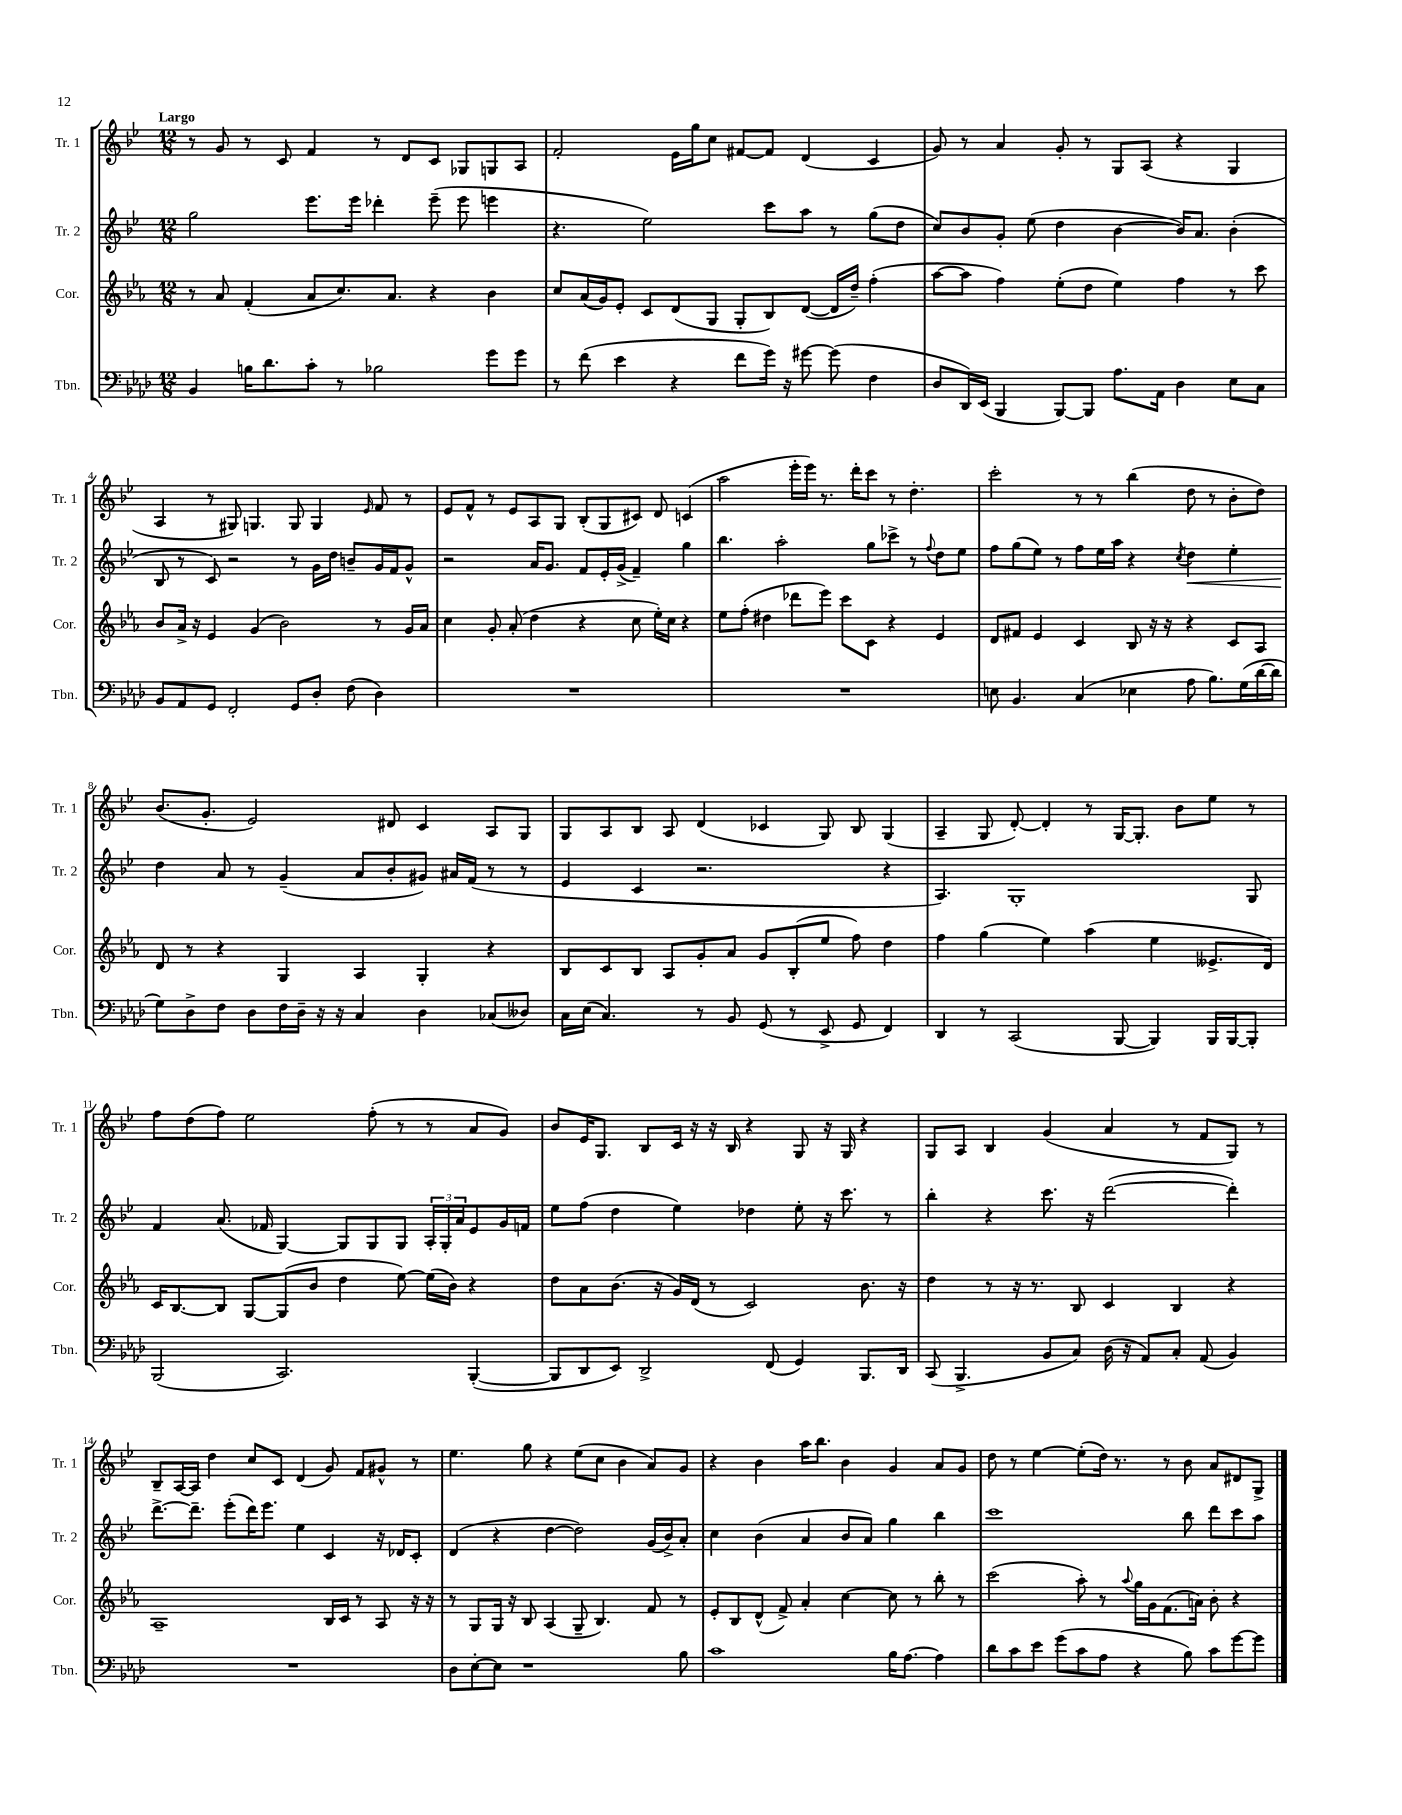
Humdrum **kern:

**kern	**kern	**kern	**kern
*staff4	*staff3	*staff2	*staff1
*clefF4	*clefG2	*clefG2	*clefG2
*k[b-e-a-d-]	*k[b-e-a-]	*k[b-e-]	*k[b-e-]
*M12/8	*M12/8	*M12/8	*M12/8
4BB-/	8r	2gg\	8r
.	8a-/	.	8g/
16B\LK	(4f'/	.	8r
8.d-\	.	.	.
.	.	.	8c/
8c'\J	8a-/L	8.eee-\L	4f/
8r	8.cc/)	.	.
.	.	16eee-\Jk	.
2B-\	.	4ddd-'\	8r
.	8.a-/J	.	.
.	.	.	8d/L
.	4r	(8eee-~\	8c/J
.	.	8eee-\	8G-/L
8g\L	4b-\	4eee\	8G/
8g\J	.	.	8A/J
=	=	=	=
8r	8cc/L	4.r	2f'/
(8f\	(16a-/L	.	.
.	16g/J)	.	.
4e-\	8e-'/J	.	.
.	8c/L	2ee-\)	.
4r	(8d/	.	16e-\LL
.	.	.	16gg\J
.	8G/J	.	8cc\J
8f\L	8G'/L	.	[8f#/L
16g\Jk)	8B-/)	8ccc\L	8f#/]J
16r	.	.	.
[8g#\	([8d/J	8aa\J	(4d/
(8g#\]	16d/]LL	8r	.
.	16dd~/JJ)	.	.
4F\	(4ff'\	(8gg\L	4c/
.	.	8dd\J	.
=	=	=	=
8D-/L	[8aa-\L	8cc/L)	8g/)
16DD-/L)	8aa-\]J	8b-/	8r
(16EE-/JJ	.	.	.
4BBB-/	4ff\)	8g'/J	4a/
.	.	(8ee-\	.
[8BBB-/L)	(8ee-'\L	4dd\	8g'/
8BBB-/]J	8dd\J	.	8r
8.A-\L	4ee-\)	[4b-\	8G/L
.	.	.	(8A/J
16AA-\Jk	.	.	.
4D-\	4ff\	16b-/]LK)	4r
.	.	8.a/J	.
8E-\L	8r	(4b-'\	4G/
8C\J	8ccc\	.	.
=	=	=	=
8BB-/L	8b-/L	8B-/	4A/
8AA-/	16a-^/Jk	8r	.
.	16r	.	.
8GG/J	4e-/	8c/)	8r
2FF'/	.	2r	8G#/)
.	(4g/	.	4.G/
.	2b-\)	.	.
8GG/L	.	8r	8G/
8D-'/J	.	16g\LL	4G/
.	.	16dd\JJ	.
(8F\	.	8b~/L	.
.	.	.	16qqe-/
4D-\)	8r	16g/L	8f/
.	.	16f/J	.
.	16g/LL	8g^^/J	8r
.	16a-/JJ	.	.
=	=	=	=
1.r	4cc\	2r	8e-/L
.	.	.	8f^^/J
.	8g'/	.	8r
.	(8a-'/	.	8e-/L
.	4dd\	16a/LK	8A/
.	.	8.g/J	.
.	.	.	8G/J
.	4r	8f/L	(8B-'/L
.	.	16e-'/L	8G/
.	.	(16g^/JJ	.
.	8cc\	4f~/)	8c#/J)
.	16ee-'\LL)	.	8d/
.	16cc\JJ	.	.
.	4r	4gg\	(4c/
=	=	=	=
1.r	8ee-\L	4.bb-\	2aa\
.	(8ff'\J	.	.
.	4dd#\	.	.
.	.	2aa'\	.
.	8ddd-\L	.	16eee-'\LL
.	.	.	16eee-\JJ)
.	8eee-\J)	.	8.r
.	8ccc\L	.	.
.	.	.	16ddd'\LK
.	8c\J	8gg\L	8ccc\J
.	4r	8ccc-^\J	8r
.	.	8r	4.dd'\
.	.	8qqff/	.
.	4e-/	8dd\L	.
.	.	8ee-\J	.
=	=	=	=
8E\	8d/L	8ff\L	2ccc'\
4.BB-/	8f#/J	(8gg\	.
.	4e-/	8ee-\J)	.
.	.	8r	.
(4C/	4c/	8ff\L	8r
.	.	16ee-\L	8r
.	.	16aa\JJ	.
4E-\	8B-/	4r	(4bb-\
.	16r	.	.
.	16r	.	.
.	.	8qcc/	.
8A-\	4r	4dd\	8dd\
8.B-\L)	.	.	8r
.	8c/L	4ee-'\	8b-'\L
(16G\L	.	.	.
[16d-\	8A-/J	.	8dd\J)
16d-\]JJ	.	.	.
=	=	=	=
8G\L)	8d/	4dd\	(8.b-/L
8D-^\	8r	.	.
.	.	.	8.g'/J
8F\J	4r	8a/	.
8D-\L	.	8r	2e-/)
16F\L	4G/	(4g~/	.
16D-~\JJ	.	.	.
16r	.	.	.
16r	.	.	.
4C/	4A-/	8a/L	.
.	.	8b-'/	8d#/
4D-\	4G'/	8g#/J)	4c/
.	.	16a#/LL	.
.	.	(16f/JJ	.
(8C-/L	4r	8r	8A/L
8D--/J)	.	8r	8G/J
=	=	=	=
16C\LL	8B-/L	4e-/	8G/L
(16E-\JJ	.	.	.
4.C/)	8c/	.	8A/
.	8B-/J	4c/	8B-/J
.	8A-/L	.	8A/
8r	8g'/	2.r	(4d/
8BB-/	8a-/J	.	.
(8GG/	8g/L	.	4c-/
8r	(8B-'/	.	.
8EE-^/	8ee-/J	.	8G/)
8GG/	8ff\)	.	8B-/
4FF/)	4dd\	4r	(4G/
=	=	=	=
4DD-/	4ff\	4.A/)	4A~/
8r	(4gg\	.	8G/
(2CC/	.	1G'	[8d'/)
.	4ee-\)	.	4d'/]
.	(4aa-\	.	8r
[8BBB-/	.	.	[16G/LK
.	.	.	8.G'/]J
4BBB-/])	4ee-\	.	.
.	.	.	8b-\L
16BBB-/LL	8.e--^/L	.	8ee-\J
[16BBB-/J	.	.	.
8BBB-'/]J	.	8G/	8r
.	16d/Jk)	.	.
=	=	=	=
(2BBB-/	16c/LK	4f/	8ff\L
.	[8.B-/	.	.
.	.	.	(8dd\
.	8B-/]J	(8.a/	8ff\J)
.	[8G/L	.	2ee-\
.	.	16f-/	.
2.CC/)	(8G/]	[4G/)	.
.	8b-/J	.	.
.	4dd\	8G/]L	.
.	.	8G/	(8ff'\
.	[8ee-\)	8G/J	8r
.	(16ee-\]LL	24A'/LL	8r
.	.	24G'/	.
.	16b-\JJ)	.	.
.	.	24a/J	.
([4BBB-'/	4r	8e-/	8a/L
.	.	16g/L	8g/J)
.	.	16f/JJ	.
=	=	=	=
8BBB-/]L	8dd\L	8ee-\L	8b-/L
8DD-/	8a-\	(8ff\J	16e-/K
.	.	.	8.G/J
8EE-/J)	(8.b-\J	4dd\	.
2DD-^/	.	.	8B-/L
.	16r	.	.
.	16g/LL)	4ee-\)	16c/Jk
.	(16d/JJ	.	16r
.	8r	.	16r
.	.	.	16B-/
.	2c/)	4dd-\	4r
(8FF/	.	.	.
4GG/)	.	8ee-'\	8G/
.	.	16r	16r
.	.	8.ccc\	16G/
8.BBB-/L	8.b-\	.	4r
.	.	8r	.
16DD-/Jk	16r	.	.
=	=	=	=
(8CC/	4dd\	4bb-'\	8G/L
4.BBB-^/	.	.	8A/J
.	8r	4r	4B-/
.	16r	.	.
.	8.r	.	.
8BB-/L	.	8.ccc\	(4g/
8C/J)	8B-/	.	.
.	.	16r	.
(16D-\	4c/	([2ddd\	4a/
16r	.	.	.
8AA-/L)	.	.	.
8C'/J	4B-/	.	8r
(8AA-/	.	.	8f/L
4BB-/)	4r	4ddd'\])	8G/J)
.	.	.	8r
=	=	=	=
1.r	1A-~	[8.ddd^\L	8B-~/L
.	.	.	[16A/L
.	.	8.ddd~\]J	16A/]JJ
.	.	.	4dd\
.	.	(8eee-'\L	.
.	.	16ddd\K)	8cc/L
.	.	8.eee-\J	.
.	.	.	8c/J
.	.	4ee-\	(4d/
.	16B-/LL	4c/	8g/)
.	16c/JJ	.	.
.	8r	.	8f/L
.	8A-/	16r	8g#^^/J
.	.	16d-/LK	.
.	16r	8c'/J	8r
.	16r	.	.
=	=	=	=
8D-\L	8r	(4d/	4.ee-\
[8E-'\	8G/L	.	.
8E-\]J	16G/Jk	4r	.
.	16r	.	.
1r	8B-/	.	8gg\
.	(4A-/	[4dd\	4r
.	8G~/	2dd\])	(8ee-\L
.	4.B-/)	.	8cc\J
.	.	.	4b-\
.	8f/	(16g/LL	8a/L)
.	.	16b-^/J)	.
8B-\	8r	8a'/J	8g/J
=	=	=	=
1c	8e-'/L	4cc\	4r
.	8B-/	.	.
.	(8d^^/J	(4b-\	4b-\
.	8f^/)	.	.
.	4a-'/	4a/	16aa\LK
.	.	.	8.bb-\J
.	[4cc\	8b-/L	4b-\
.	.	8a/J)	.
16B-\LK	8cc\]	4gg\	4g/
[8.A-\J	.	.	.
.	8r	.	.
4A-\]	8bb-'\	4bb-\	8a/L
.	8r	.	8g/J
=	=	=	=
8d-\L	(2ccc\	1ccc	8dd\
8c\	.	.	8r
8e-\J	.	.	[4ee-\
(8g\L	.	.	.
8c\	8aa-'\)	.	(8ee-'\]L
8A-\J	8r	.	16dd\Jk)
.	.	.	8.r
.	8qqaa-/	.	.
4r	16gg\LL	.	.
.	16g\J	.	.
.	(8.f\	.	8r
8B-\)	.	8bb-\	8b-\
.	16a\Jk)	.	.
8c\L	8b-'\	8ddd\L	8a/L
[8g\	4r	8ccc\	8d#/
8g\]J	.	8aa\J	8G^/J
==	==	==	==
*-	*-	*-	*-
